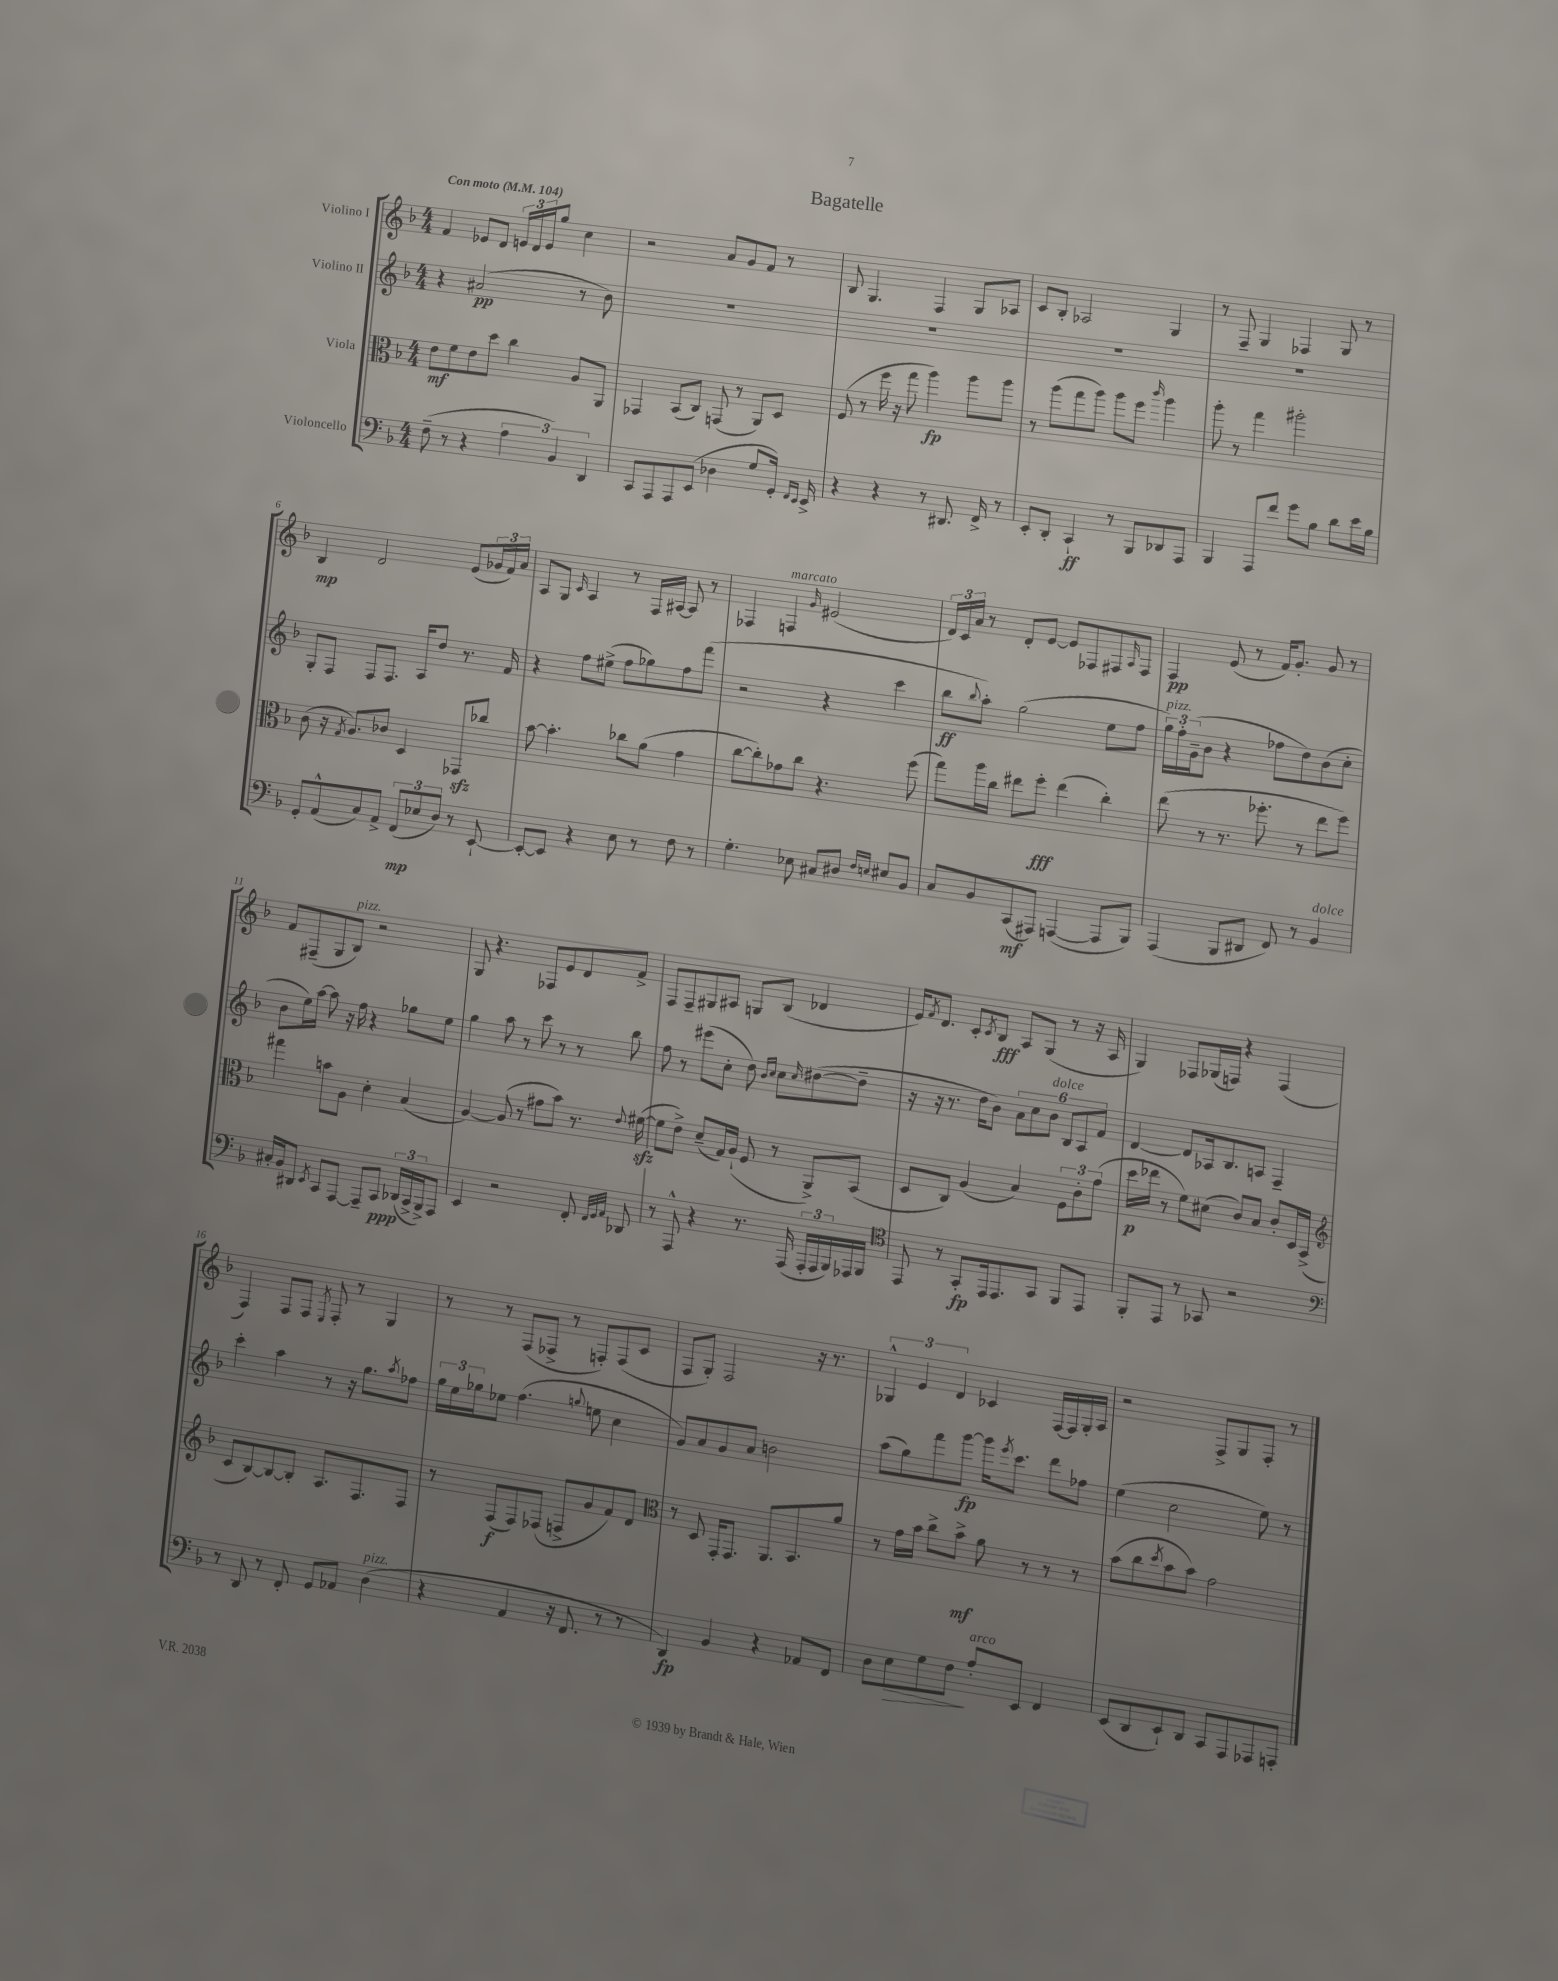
\header { title = "Bagatelle" }
<<
\new StaffGroup <<
\new Staff = "s0" \with { instrumentName = "Violino I" } {
    \clef treble \key f \major \numericTimeSignature \time 4/4 \tempo "Con moto" 4 = 104
    f'4 ees'8 d'8 \tuplet 3/2 { e'16 d'16 e'16 } g''8 c''4 |
    r2 a'8 g'8 f'8 r8 |
    bes8 g4. f4 g8 aes8 |
    c'8 bes8-. aes2 g4 |
    r8 f8-- g4 fes4 g8 r8 |
    bes4\mp d'2 e'8( \tuplet 3/2 { ges'16 f'16) a'16 } |
    a8 g8 \grace { c'16 } a4 r8 f16 ais16~ ais8 r8 |
    fes4 f4^\markup { \italic "marcato" } \grace { g'16 } eis'2( |
    \tuplet 3/2 { d'16) c'16 a'16 } r8 d'8-. e'8~ e'8 fes8 fis8 \grace { a16 } fis8 |
    f4\pp e'8( r8 f'16) g'8.-. g'8 r8 |
    f'8 fis8--( g8 bes8^\markup { \italic "pizz." }) r2 |
    g8 r4. fes8 e'8 d'8 f'8-> |
    f8 f8-- gis8 ais8 g8 bes8( des'4 |
    e'16) \acciaccatura { f'8 } d'8. c'8-. \acciaccatura { c'8 } bes8\fff a8 g8( r8 r16 a16 |
    g4) fes8 ges16( f16) r4 f4( |
    f4) f8 f8 \acciaccatura { e8 } f8-. r8 g4 |
    r8 r8 f8( fes8-> r8 f8-.) f8( c'8 |
    f8 g8-.) f2 r16 r8. |
    \tuplet 3/2 { ges4-^ e'4 d'4 } ces'4 f16~ f16 ges16-. a16 |
    r2 f8-> g8 f8-. r8 \bar "|." |
}
\new Staff = "s1" \with { instrumentName = "Violino II" } {
    \clef treble \key f \major \numericTimeSignature \time 4/4
    r4 ais'2\pp( r8 bes'8) |
    R1 |
    R1 |
    R1 |
    R1 |
    g8-. f8 f8 f8. a16 d''8 r8. f'16 |
    r4 f''8 eis''8->( f''8 ges''8) f''8 f'''8( |
    r2 r4 c'''4 |
    bes''8\ff \appoggiatura { bes''8 } a''8-.) g''2( e''8 f''8 |
    \tuplet 3/2 { g''16^\markup { \italic "pizz." }) f''16-. g'16--( } bes'8 r4 fes''8 d''8) bes'8( c''8-. |
    bes'8 e''16) a''16~ a''8 r16 f''16 r4 ges''8 e''8 |
    g''4 a''8 r8 c'''8 r8 r8 bes''8 |
    f''8 r8 eis'''8( c''8-. d''8) \grace { bes'16 c''16 } c''8 \grace { c''16 } dis''8~( dis''8-- |
    r16 r16 r8. d''16 bes'8) \tuplet 6/4 { a'8 c''8 bes'8^\markup { \italic "dolce" } bes8 a8 f'8 } |
    d'4~ d'8 aes16 bes8. a8 f4-- |
    c'''4-. a''4 r8 r16 g''8. \acciaccatura { a''8 } fes''8 |
    \tuplet 3/2 { g''16 e''16 ges''16 } ees''8 f''4.( \appoggiatura { g''8 } e''8 c''4 |
    g'8) a'8 g'8 a'8 b'2 |
    a''8( g''8) f'''8 g'''8~\fp g'''16 \acciaccatura { e'''8 } c'''8. d'''8 fes''8 |
    e''4( c''2 e''8) r8 \bar "|." |
}
\new Staff = "s2" \with { instrumentName = "Viola" } {
    \clef alto \key f \major \numericTimeSignature \time 4/4
    e'8\mf f'8 e'8 d''8 c''4 a8 a,8 |
    ges,4 bes,8( c8) g,8( r8 a,8) d8 |
    f8( r8 f''16 r16 g''8 a''4\fp) a''8 a''8 |
    r8 a''8( g''8 a''8) a''8 f''8 \grace { c'''16 } a''4 |
    a''8-. r8 g''4 ais''2-. |
    c'8( r16 \acciaccatura { g8 } a8.) ces'8 d4 ges,8\sfz ces''8 |
    bes'8~ bes'4.-. ces''8 a'8( g'4 |
    c''8~ c''8-.) ges'8 c''8 r4. f''8( |
    g''8) a''16 c''16 eis''8 f''8-.\fff eis''4( c''4-.) |
    e''8( r8 r8. fes''8.-. r8 e''8 fes''8) |
    gis''4 b'8 a8 d'4-. bes4( |
    a4~) a8( r8 gis'8 bes'8) r8. \appoggiatura { e'8 } fis'16~\sfz( |
    fis'8 e'8->) d'8--( g16) a16-!( f8 r8 a,8->) bes,8( |
    d8 c8) a4( bes4) \tuplet 3/2 { f8 c'8-. g'8( } |
    d''16\p ees''16 r8 f'8) dis'8( c'8) bes8 c'8-. d16 bes,16->( |
    \clef treble c'8 bes8~) bes8~ bes8-. a8. f8. f8 |
    r8 f8\f( f8) fes8( f8-> g'8 f'8) d'8 |
    \clef alto r8 d8 g,16-. g,8. a,8. bes,8. a'8 |
    r8 g'16 bes'16 c''8-> bes'8->\mf a'8 r8 r8 r8 |
    bes'8( c''8 \acciaccatura { d''8 } bes'8 bes'8) g'2 \bar "|." |
}
\new Staff = "s3" \with { instrumentName = "Violoncello" } {
    \clef bass \key f \major \numericTimeSignature \time 4/4
    f8--( r8 r4 \tuplet 3/2 { a4 bes,4) d,4 } |
    c,8 a,,8 a,,8 e,8( des4 g8 g,16-.) \grace { f,16 e,16 } e,16-> |
    r4 r4 r8 dis,8. f,16-> r8 |
    e,8-. d,8-. c,4-!\ff r8 bes,,8 des,8 a,,8 |
    bes,,4 a,,8 f'8 g'8 bes8 d'8 e'16 bes16 |
    g,8-. a,8-^( c8) a,8-> \tuplet 3/2 { f,8\mp( ees8 d8) } r8 e,8~-! |
    e,8~-. e,8 r4 e8 r8 f8 r8 |
    g4.-. ees8 cis8 dis8 \grace { f16 e16 } eis8 bes,8 |
    c8 bes,8 c,8\mf( ais,,8) a,,4~( a,,8 bes,,8) |
    a,,4( bes,,8 dis,8 f,8) r8 bes,4^\markup { \italic "dolce" } |
    cis16-. bes,16 dis,8 \acciaccatura { e,8 } c,8 a,,8~ a,,8-- c,8\ppp \tuplet 3/2 { des,16( c,16-> bes,,16->) } a,,8 |
    e,4 r2 f,8-. \grace { f,32 g,32 a,32 } des,8 |
    r8 a,,8-^ r4 r8. a,,16( \tuplet 3/2 { a,,16-. a,,16 bes,,16) } aes,,16 bes,,16 |
    \clef tenor e,8 r8 g,8-.\fp e,16 e,8. g,8 f,8 e,8 |
    f,8-. e,8 r8 ges,8 r2 |
    \clef bass r8 d,8 r8 f,8-. g,8 aes,8 d4^\markup { \italic "pizz." }( |
    r4 a,4 r16 f,8. r8 r8 |
    d,4\fp) bes,4 r4 aes,8 f,8 |
    d8 e8\> g8 f8\! a8-.^\markup { \italic "arco" } e,8 f,4 |
    e,8( d,8 e,8-!) d,8 c,8 a,,8 aes,,8 a,,8-. \bar "|." |
}
>>
>>
